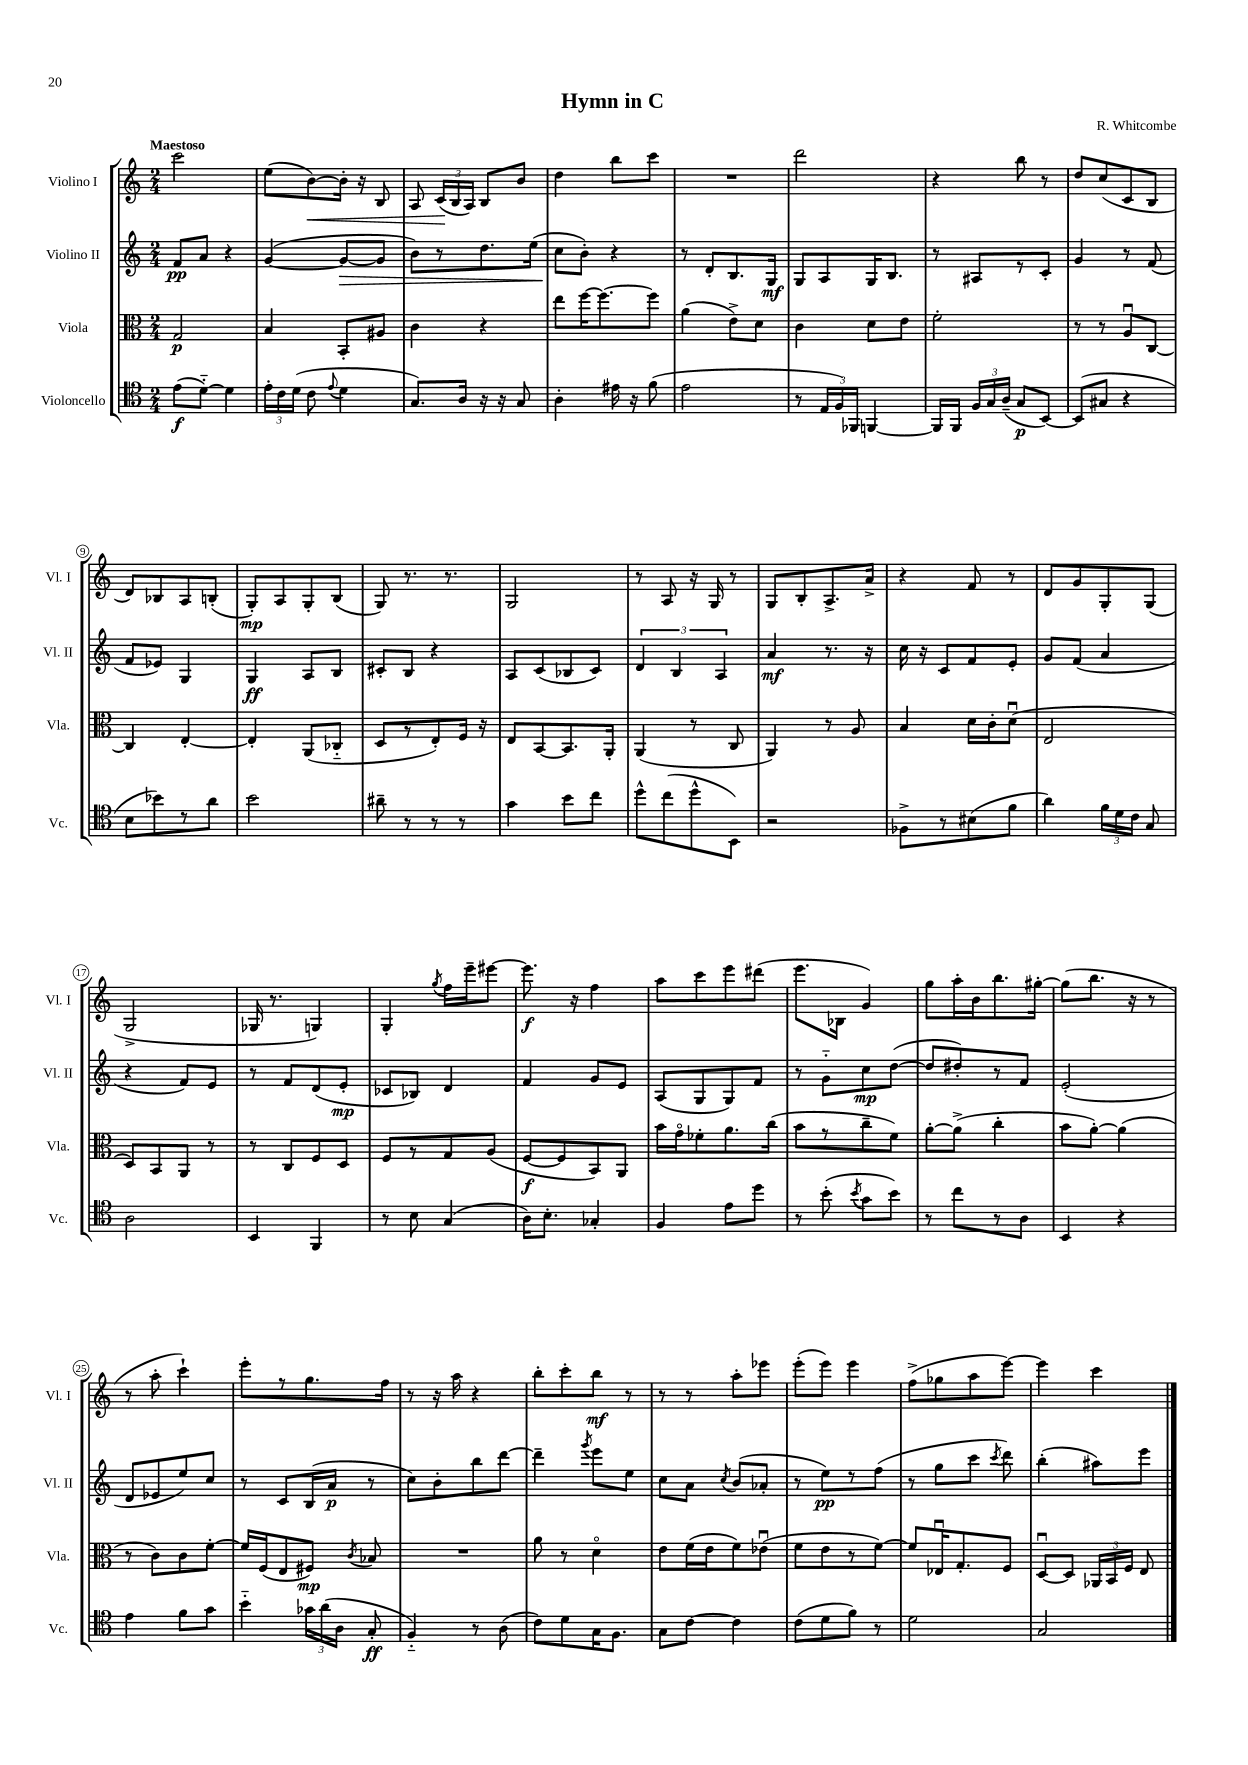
\header { title = "Hymn in C" composer = "R. Whitcombe" }
<<
\new StaffGroup <<
\new Staff = "s0" \with { instrumentName = "Violino I" shortInstrumentName = "Vl. I" } {
    \clef treble \key c \major \numericTimeSignature \time 2/4 \tempo "Maestoso"
    \autoBeamOff c'''2 |
    e''8[( b'8~\<) b'16]-. r16 b8 |
    a8 \tuplet 3/2 { c'16[\!( b16 a16]) } b8[ b'8] |
    d''4 b''8[ c'''8] |
    R2 |
    d'''2 |
    r4 b''8 r8 |
    d''8[ c''8( c'8 b8] |
    d'8[) bes8 a8 b8]-.( |
    g8[-.\mp) a8 g8-. b8]( |
    g8) r8. r8. |
    g2 |
    r8 a8 r16 g16 r8 |
    g8[ b8-. a8.-> a'16]-> |
    r4 f'8 r8 |
    d'8[ g'8 g8-. g8]( |
    g2-> |
    ges16 r8. g4) |
    g4-. \acciaccatura { g''8 } f''16[ e'''16-- eis'''8]~ |
    eis'''8.\f r16 f''4 |
    a''8[ c'''8 e'''8 dis'''8]( |
    e'''8.[ bes16] g'4) |
    g''8[ a''16-. b'16 b''8. gis''16]~-. |
    gis''8[( b''8.] r16 r8 |
    r8 a''8-. c'''4-!) |
    e'''8[-. r8 g''8. f''16] |
    r8 r16 a''16 r4 |
    b''8[-. c'''8-. b''8]\mf r8 |
    r8 r8 a''8[-. ees'''8] |
    e'''8[-.( e'''8]) e'''4 |
    f''8[->( ges''8 a''8 e'''8]~) |
    e'''4 c'''4 \bar "|." |
}
\new Staff = "s1" \with { instrumentName = "Violino II" shortInstrumentName = "Vl. II" } {
    \clef treble \key c \major \numericTimeSignature \time 2/4
    \autoBeamOff f'8[\pp a'8] r4 |
    g'4~( g'8[~\> g'8] |
    b'8[) r8 d''8. e''16]( |
    c''8[\! b'8]-.) r4 |
    r8 d'8[-. b8. g16]\mf |
    g8[ a8 g16 b8.] |
    r8 ais8[ r8 c'8]-. |
    g'4 r8 f'8( |
    f'8[ ees'8]) g4 |
    g4\ff a8[ b8] |
    cis'8[-. b8] r4 |
    a8[ c'8( bes8 c'8]) |
    \tuplet 3/2 { d'4 b4 a4 } |
    a'4\mf r8. r16 |
    c''16 r16 c'8[ f'8 e'8]-. |
    g'8[ f'8]( a'4 |
    r4 f'8[) e'8] |
    r8 f'8[ d'8( e'8]-.\mp |
    ces'8[ bes8]) d'4 |
    f'4 g'8[ e'8] |
    a8[( g8 g8) f'8] |
    r8 g'8[-_ c''8\mp d''8]~( |
    d''8[ dis''8-.) r8 f'8] |
    e'2-.( |
    d'8[ ees'8 e''8) c''8] |
    r8 c'8[ b16( a'16]\p r8 |
    c''8[) b'8-. b''8 d'''8]~ |
    d'''4-- \acciaccatura { g'''8 } e'''8[ e''8] |
    c''8[ a'8] \acciaccatura { c''8 } b'8[( aes'8]-. |
    r8 e''8[\pp) r8 f''8]( |
    r8 g''8[ c'''8] \acciaccatura { c'''8 } d'''8) |
    b''4-.( ais''8[) e'''8] \bar "|." |
}
\new Staff = "s2" \with { instrumentName = "Viola" shortInstrumentName = "Vla." } {
    \clef alto \key c \major \numericTimeSignature \time 2/4
    \autoBeamOff g2\p |
    b4 b,8[-. ais8] |
    c'4 r4 |
    e''8[ f''16~ f''8.~ f''8] |
    a'4( e'8[->) d'8] |
    c'4 d'8[ e'8] |
    f'2-. |
    r8 r8 a8[\downbow c8]~ |
    c4 e4~-. |
    e4-. a,8[( ces8]-_ |
    d8[ r8 e8-.) f16] r16 |
    e8[ b,8~ b,8. a,16]-. |
    a,4( r8 c8 |
    a,4) r8 a8 |
    b4 d'16[ c'16-. d'8]\downbow( |
    e2 |
    d8[) b,8 a,8] r8 |
    r8 c8[ f8 d8] |
    f8[ r8 g8 a8]( |
    f8[~\f f8 b,8) a,8] |
    b'16[ g'16\flageolet fes'8-. a'8. c''16]( |
    b'8[ r8 c''8-- f'8]) |
    a'8[~-. a'8]->( c''4-. |
    b'8[ a'8]~-.) a'4( |
    r8 c'8[) c'8 f'8]~-. |
    f'16[ f16( e8 fis8]\mp) \acciaccatura { c'8 } bes8 |
    R2 |
    a'8 r8 d'4\flageolet |
    e'8[ f'16( e'16 f'8) ees'8]\downbow( |
    f'8[ e'8 r8 f'8]~) |
    f'8[ ees16\downbow g8.-. f8] |
    d8[~\downbow d8] \tuplet 3/2 { aes,16[ b,16 f16] } e8 \bar "|." |
}
\new Staff = "s3" \with { instrumentName = "Violoncello" shortInstrumentName = "Vc." } {
    \clef tenor \key c \major \numericTimeSignature \time 2/4
    \autoBeamOff e'8[\f( d'8]~-_) d'4 |
    \tuplet 3/2 { e'16[-. c'16 d'16]( } c'8 \appoggiatura { e'8 } d'4 |
    g8.[) a16] r16 r16 g8 |
    a4-. eis'16 r16 f'8( |
    e'2 |
    r8 \tuplet 3/2 { e16[ f16) fes,16] } f,4~ |
    f,16[ f,16] \tuplet 3/2 { f16[ g16 a16]--( } g8[\p b,8]~) |
    b,8[( gis8] r4 |
    b8[ bes'8) r8 a'8] |
    b'2 |
    ais'8-- r8 r8 r8 |
    g'4 b'8[ c''8] |
    d''8[-^ c''8( d''8-^ b,8]) |
    r2 |
    fes8[-> r8 bis8( f'8] |
    a'4) \tuplet 3/2 { f'16[ d'16 c'16] } g8 |
    a2 |
    b,4 f,4 |
    r8 b8 g4( |
    a16[) b8.]-. ges4-. |
    f4 e'8[ d''8] |
    r8 b'8-.( \acciaccatura { b'8 } g'8[ b'8]) |
    r8 c''8[ r8 a8] |
    b,4 r4 |
    e'4 f'8[ g'8] |
    b'4-_ \tuplet 3/2 { ges'16[ a'16( a16] } g8-.\ff |
    f4-_) r8 a8( |
    c'8[) d'8 g16 f8.] |
    g8[ c'8]~ c'4 |
    c'8[( d'8 f'8]) r8 |
    d'2 |
    g2 \bar "|." |
}
>>
>>
\layout { \context { \Score \override BarNumber.stencil = #(make-stencil-circler 0.1 0.3 ly:text-interface::print) } }
